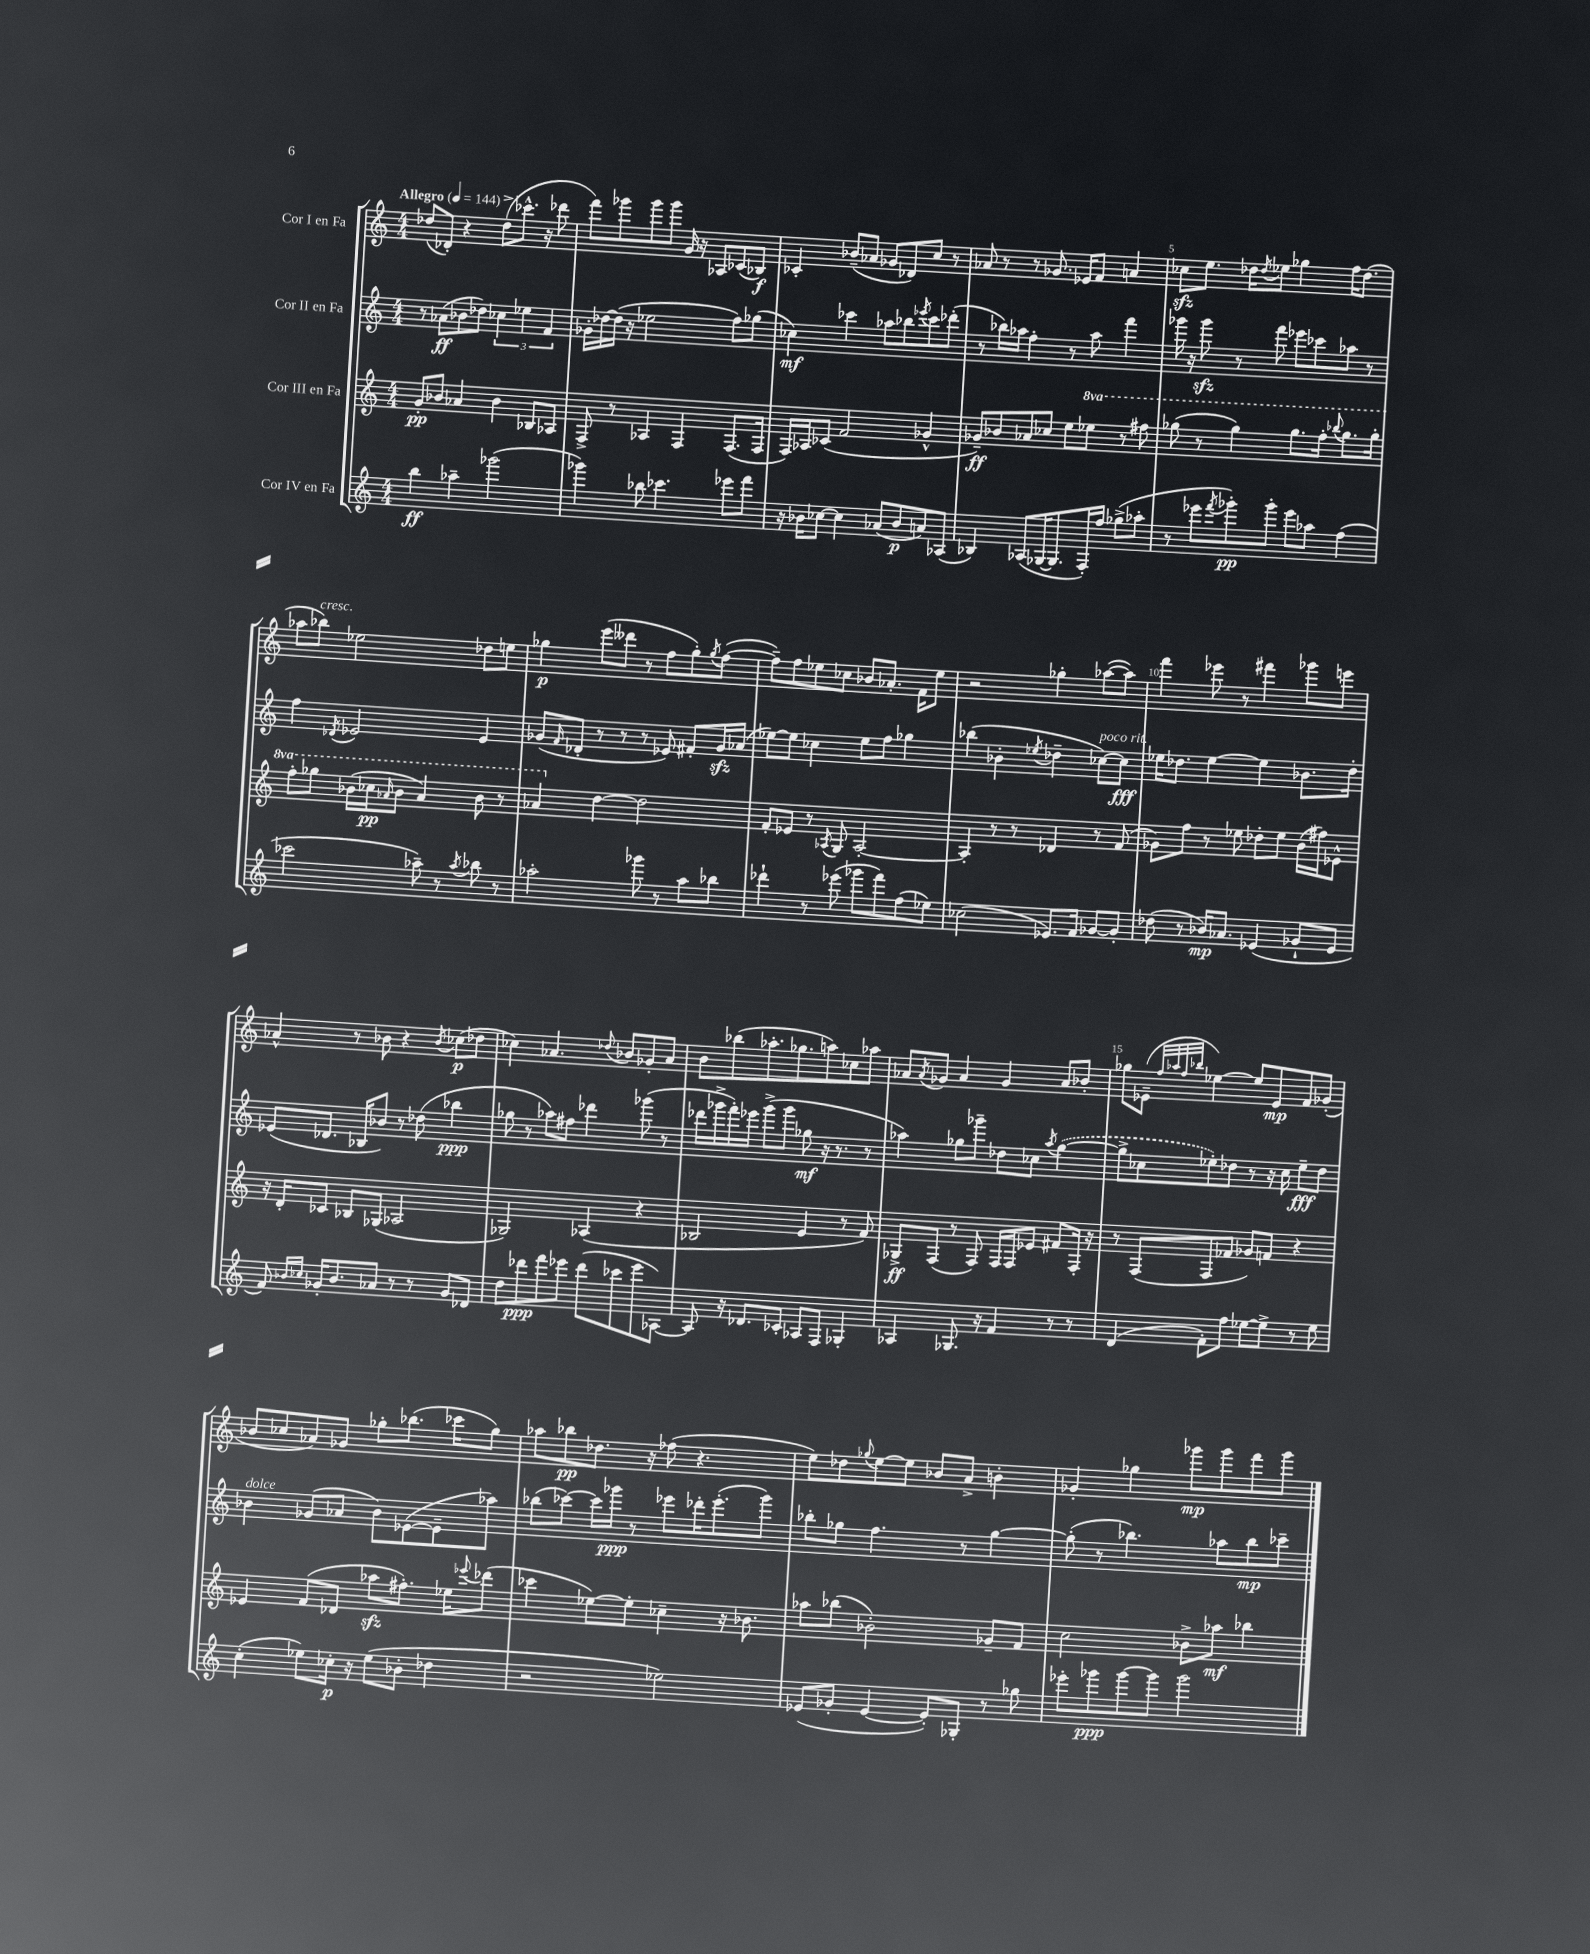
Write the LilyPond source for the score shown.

<<
\new StaffGroup <<
\new Staff = "s0" \with { instrumentName = "Cor I en Fa" } {
    \clef treble \key c \major \numericTimeSignature \time 4/4 \tempo "Allegro" 4 = 144
    des''8( des'8-.) r4 des''8->( ces'''8.-^ r16 des'''8 |
    f'''8) ges'''8 ges'''8 ges'''8 g'16 r16 aes8 ces'8( bes8\f) |
    ces'4-. bes'8--( aes'8 ges'8 des'8) c''8 r8 |
    aes'8 r8 r8 ges'8. ees'16 f'8 a'4 |
    ces''8\sfz e''8. des''16 \acciaccatura { des''8 } ees''8 ges''4 f''16 des''8.( |
    aes''8 bes''8^\markup { \italic "cresc." }) ees''2 des''8 e''8 |
    ges''4\p e'''8( deses'''8 r8 f''8 ges''8-.) \acciaccatura { ges''8 } f''8~( |
    f''8--) f''8 ees''8 ces''8 bes'8 aes'8.-. f'16 ees''8 |
    r2 ges''4-. aes''8~( aes''8) |
    f'''4 ees'''8 r8 fis'''4 ges'''8 e'''8 |
    aes'4-^ r8 bes'8 r4 \acciaccatura { bes'8 } ces''8\p( des''8 |
    ces''4) aes'4. \appoggiatura { des''8 } bes'8 ges'8-. aes'8 |
    b'8 bes''8( aes''8.-. ges''8. a''8) ces''8 aes''8 |
    aes'8 \acciaccatura { aes'8 } ges'8 aes'4 ges'4 aes'8 bes'8-. |
    ges''8 ees'8--( \grace { f''32 aes''32 f''32 bes''32 } ees''4~) ees''8 ees'8\mp f'8 ges'8-.( |
    bes'8 ces''8 aes'8) ges'8 ges''8-. bes''8.( ces'''16 ges''8) |
    aes''8 bes''8\pp des''8. r16 fes''8( r4. |
    e''8) des''8 \appoggiatura { ges''8 } e''8~ e''8 bes'8 a'8-> b'4-. |
    ges'4-. ges''4 ges'''8\mp ges'''8 f'''8 ges'''8 \bar "|." |
}
\new Staff = "s1" \with { instrumentName = "Cor II en Fa" } {
    \clef treble \key c \major \numericTimeSignature \time 4/4
    r8 aes'8\ff( bes'8 des''8) \tuplet 3/2 { ces''4 ees''4 f'4 } |
    ges'16-. des''16~ des''16( r16 ees''2 f''8) ges''8( |
    ces''4\mf) ces'''4 aes''8 bes''8 \acciaccatura { ees'''8 } ces'''8 des'''8-.( |
    r8 bes''16) aes''16 f''4-. r8 aes''8 f'''4 |
    ges'''16 r16 ges'''8\sfz r8 f'''8 ees'''8 ces'''8 aes''8 r8 |
    f''4 \acciaccatura { des'8 } ees'2 ees'4 |
    ges'8( \grace { f'16 } des'8-. r8 r8 r8 ees'8) fis'8-. ges'16\sfz aes'16( |
    ees''8~) ees''8 ces''4 ees''8 f''8 ges''4 |
    bes''4( bes'4-. \acciaccatura { ees''8 } des''4-- ces''8~^\markup { \italic "poco rit." }) ces''8\fff |
    ees''16 des''8. ees''4~ ees''4 bes'8. des''16-. |
    ees'8( des'8. bes16 bes'8) r8 des''8( bes''4\ppp |
    ges''8 r8 aes''8) fis''8 des'''4 ges'''8( r8 |
    des'''16 ges'''16-> f'''16-.) ees'''16 ges'''8->( ges'''8 ges''8\mf r16 r8. r8 |
    aes''4) ges''8 ges'''8-- des''8 ces''8 \acciaccatura { aes''8 } \once \slurDashed ges''4~( |
    ges''8-> ces''8 ees''8-.) des''8 r8 r16 ces''16 ees''8--\fff des''8 |
    bes'4^\markup { \italic "dolce" } ges'8( aes'8 bes'8) ees'8~( ees'8-- aes''8) |
    bes''8( ces'''8~) ces'''16 ges'''16\ppp r8 ees'''8 des'''16-. ees'''8.-.( ges'''8) |
    bes''8-. ges''8 f''4. r8 ges''4~ |
    ges''8-.( r8 bes''4.) aes''8 bes''8\mp ces'''8-- \bar "|." |
}
\new Staff = "s2" \with { instrumentName = "Cor III en Fa" } {
    \clef treble \key c \major \numericTimeSignature \time 4/4 \set Staff.ottavationMarkups = #ottavation-simple-ordinals
    g'8-.\pp bes'8 aes'4 bes'4 bes8 aes8 |
    f8-> r8 aes4 f4 f8.( f16 |
    f16) aes16 ces'8( f'2 ges'4-^ |
    ges'8--\ff) bes'8 aes'8 ces''8 e''8 \ottava #1 ees'''8 r8 fis'''8 |
    ges'''8( r8 ges'''4) ges'''8. f'''16-. \appoggiatura { bes'''8 } ges'''8. ges'''16-. |
    f'''8-. ges'''8 bes''16( ces'''16\pp \grace { aes''16 } bes''8 aes''4) bes''8 r8 |
    aes''4 \ottava #0 d''4~ d''2 |
    f'8-. ees'8 r8 \acciaccatura { aes8 } g8 aes2~-. |
    aes4-. r8 r8 des'4 r8 f'8( |
    ges'8) f''8 r8 ees''8 des''8-. ees''8 b'16( fis''16) ees'8-^ |
    r16 d'16-. ces'8 bes8 ges8( aes2 |
    ges2) aes4( r4 |
    bes2 e'4 r8 f'8) |
    ges8->\ff f8( r8 f8) f16 f16 ees'8 fis'8 f16-. r16 |
    r8 f8( f8 fes'8 ges'8) f'8 r4 |
    ees'4 f'8( des'8 aes''8\sfz fis''8.-.) ees''16 \appoggiatura { ees'''8 } des'''8( |
    ces'''4 ees''8~) ees''8-. ces''4-- r16 bes'8. |
    aes''8 bes''8( bes'2-.) ges'8-- f'8 |
    c''2 bes'8-> aes''8\mf bes''4 \bar "|." |
}
\new Staff = "s3" \with { instrumentName = "Cor IV en Fa" } {
    \clef treble \key c \major \numericTimeSignature \time 4/4
    b''4\ff aes''4-- ges'''2( |
    ges'''4) bes''8 ces'''4. ees'''8 f'''8 |
    r16 bes'16 ces''8~ ces''4 aes'8( bes'8\p a'8) aes8( |
    bes4) aes8( ges16~ ges8. f16-.) f''16 ges''8->( aes''8-. |
    r8 ees'''8 \acciaccatura { f'''8 } ges'''8-.\pp) ges'''8-. ees'''8 aes''8 f''4( |
    ces'''2 aes''8--) r8 \acciaccatura { aes''8 } bes''8 r8 |
    aes''2-. ges'''8 r8 aes''8 bes''8 |
    des'''4-! r8 ees'''8( ges'''8 f'''8) f''8( ees''8) |
    ces''2( ees'8.) f'16 ges'8~ ges'8-. |
    des''8( r8 bes'16\mp) aes'8. ees'4( ges'8-! ees'8 |
    f'8) \grace { bes'16 ces''16 } ges'16-. bes'8. aes'8 r8 r8 ges'8 des'8 |
    d''8 des'''8\ppp f'''8 ees'''8 des'''8( ces'''8 ees'''8 aes8~) |
    aes8 r16 des'8. ces'8-. aes8 f8 ges4-. |
    aes4 ges8. r16 f'4 r8 r8 |
    d'4( f'8-.) f''8 ees''8~ ees''8-> r8 ees''8 |
    c''4-.( ees''8) ces''16-.\p r16 ees''8( bes'8-. des''4 |
    r2 ees''2) |
    ees'8( ges'8-. ees'4~ ees'8-.) ges8-. r8 ges''8 |
    ees'''8-. ges'''8\ppp ges'''8~ ges'''8 ges'''2 \bar "|." |
}
>>
>>
\layout { \context { \Score \override BarNumber.break-visibility = ##(#f #t #t) barNumberVisibility = #(every-nth-bar-number-visible 5) } }
